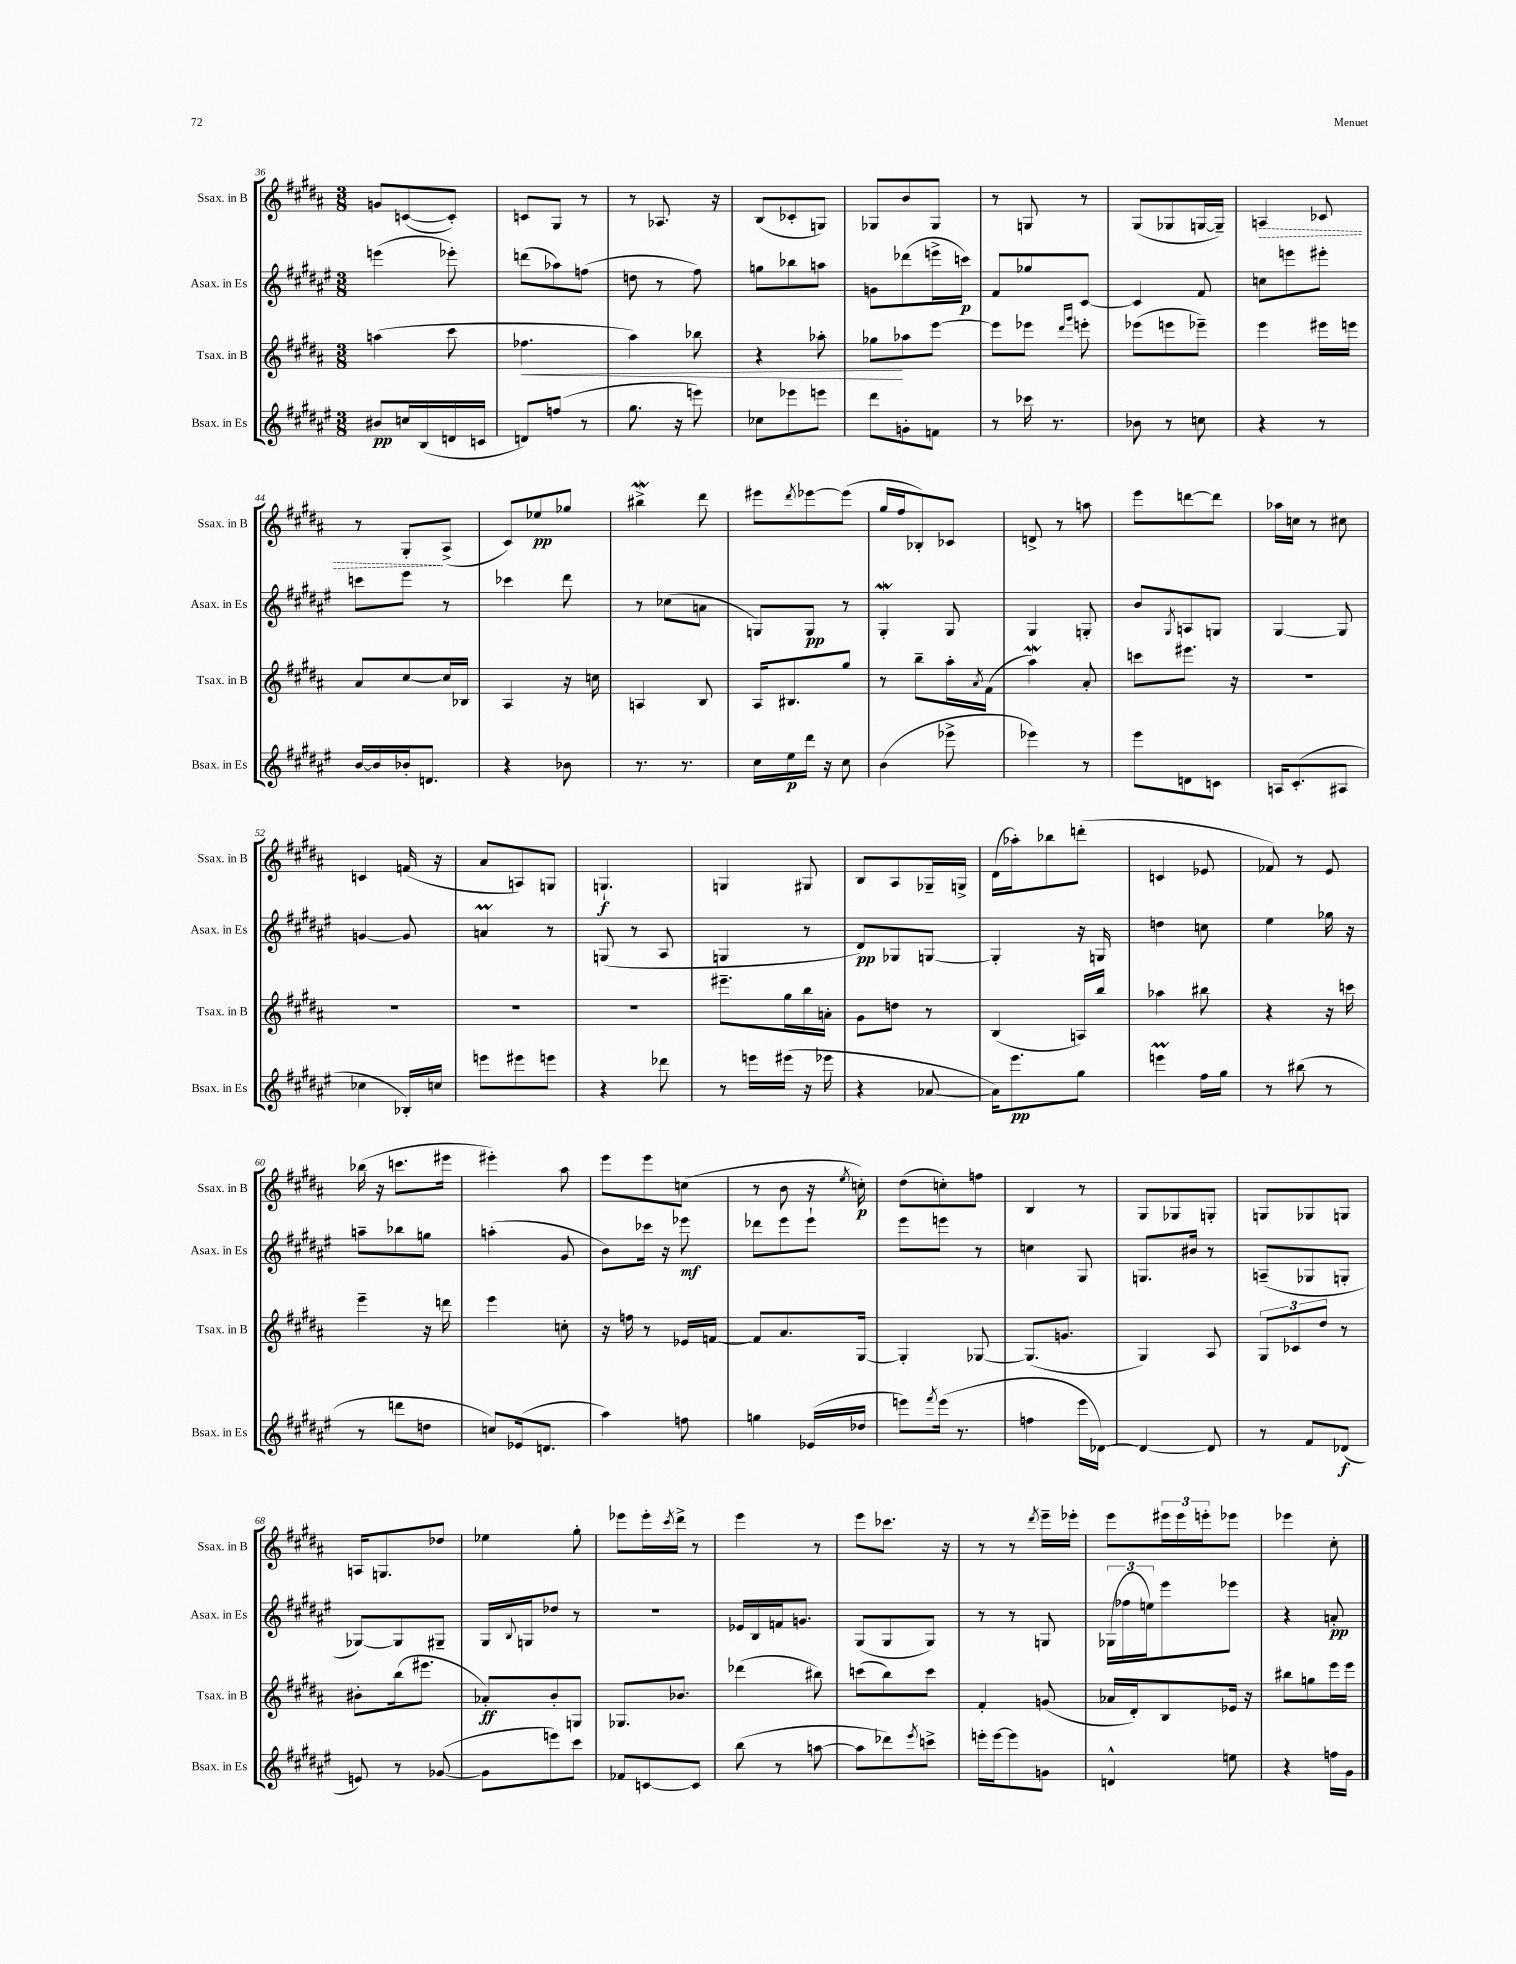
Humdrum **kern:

**kern	**dynam	**kern	**dynam	**kern	**dynam	**kern	**dynam
*part4	*part4	*part3	*part3	*part2	*part2	*part1	*part1
*staff4	*staff4	*staff3	*staff3	*staff2	*staff2	*staff1	*staff1
*I"Bsax. in Es	*	*I"Tsax. in B	*	*I"Asax. in Es	*	*I"Ssax. in B	*
*I'Bsax. in Es	*	*I'Tsax. in B	*	*I'Asax. in Es	*	*I'Ssax. in B	*
*clefG2	*	*clefG2	*	*clefG2	*	*clefG2	*
*k[f#c#g#d#a#e#]	*	*k[f#c#g#d#a#]	*	*k[f#c#g#d#a#e#]	*	*k[f#c#g#d#a#]	*
*M3/8	*	*M3/8	*	*M3/8	*	*M3/8	*
=36	=36	=36	=36	=36	=36	=36	=36
8b#X/L	pp	(4aan\	.	(4eeen\	.	8gn/L	.
16ccn/L	.	.	.	.	.	([8cn/	.
(16B/	.	.	.	.	.	.	.
16dn/	.	8ccc#\	.	8eee-X'\)	.	8c'/J])	.
16cn/JJ	.	.	.	.	.	.	.
=37	=37	=37	=37	=37	=37	=37	=37
!	!	!	!LO:HP:b	!	!	!	!
8dn/L)	.	4.ff-X\	<	(8dddn\L	.	8cn/L	.
(8ffn/J	.	.	.	8aa-X\)	.	8G#/J	.
8r	.	.	.	(8ffn\J	.	8r	.
=38	=38	=38	=38	=38	=38	=38	=38
8.gg#\	.	4aa#\)	.	8ddn\	.	8r	.
.	.	.	.	8r	.	8.A-X/	.
16r	.	.	.	.	.	.	.
8eeen\)	.	8bb-X\	.	8ff#\)	.	.	.
.	.	.	.	.	.	16r	.
=39	=39	=39	=39	=39	=39	=39	=39
8cc-X\L	.	4r	.	8ggn\L	.	(8B/L	.
8eee-X\	.	.	.	8bb-X\	.	8c-X'/	.
8eeen\J	.	8aa-X'\	.	8aan\J	.	8Gn/J)	.
=40	=40	=40	=40	=40	=40	=40	=40
8ddd#\L	.	8gg-X\L	.	8gn\L	.	8G-X/L	.
8gn'\	.	8aa-X\	[	(8ddd-X\	.	8b/	.
8fn\J	.	[8eee\J	.	16eeen^\L	.	8G-/J	.
.	.	.	.	16cccn\JJ)	p	.	.
=41	=41	=41	=41	=41	=41	=41	=41
8r	.	8eee\L]	.	8f#/L	.	8r	.
16ccc-X\	.	8eee-X\J	.	8gg-X/	.	8Gn/	.
8.r	.	.	.	.	.	.	.
.	.	16qqddd#/LL	.	.	.	.	.
.	.	16qqggg#/JJ	.	.	.	.	.
.	.	8eeen'\	.	[8c#/J	.	8r	.
=42	=42	=42	=42	=42	=42	=42	=42
8b-X\	.	(8eee-X\L	.	4c#/]	.	(8G#/L	.
8r	.	8eeen\	.	.	.	8G-X/	.
8ccn\	.	8eee-X~\J)	.	8f#/	.	[16Gn/L	.
.	.	.	.	.	.	16G~/JJ])	.
=43	=43	=43	=43	=43	=43	=43	=43
!	!	!	!	!	!	!	!LO:HP:b
4r	.	4eee\	.	8ccn\L	.	4An/	>
.	.	.	.	8eeen\	.	.	.
8r	.	16eee#X\LL	.	8eee#X'\J	.	8c-X/	.
.	.	16eeen\JJ	.	.	.	.	.
!!LO:LB:g=z
=44	=44	=44	=44	=44	=44	=44	=44
[16b/LL	.	8a#/L	.	8cccn\L	.	8r	.
16b/]	.	.	.	.	.	.	.
16b-X'/J	.	[8cc#/	.	8eee#\J	.	8G#'/L	.
8.dn/J	.	.	.	.	.	.	.
.	.	16cc#/L]	.	8r	.	(8A#^/J	]
.	.	16B-X/JJ	.	.	.	.	.
=45	=45	=45	=45	=45	=45	=45	=45
4r	.	4A#/	.	4ccc-X\	.	8c#/L)	.
.	.	.	.	.	.	8ee-X/	pp
8b-X\	.	16r	.	8ddd#\	.	8gg-X/J	.
.	.	16ccn\	.	.	.	.	.
=46	=46	=46	=46	=46	=46	=46	=46
8.r	.	4An/	.	8r	.	4bb#XW^\	.
.	.	.	.	(8cc-X\L	.	.	.
8.r	.	.	.	.	.	.	.
.	.	8B/	.	8an\J	.	8ddd#\	.
=47	=47	=47	=47	=47	=47	=47	=47
16cc#\LL	.	16A#/KL	.	8Gn/L)	.	8eee#X\L	.
16ee#\	p	8.B#X/	.	.	.	.	.
.	.	.	.	.	.	8qddd#/	.
16ddd#\JJ	.	.	.	8G/J	pp	[8eee-X\	.
16r	.	.	.	.	.	.	.
8cc#\	.	8gg#/J	.	8r	.	(8eee-\J]	.
=48	=48	=48	=48	=48	=48	=48	=48
(4b\	.	8r	.	4G#W'/	.	16gg#/LL	.
.	.	.	.	.	.	16ff#/J	.
.	.	8bb~\L	.	.	.	8B-X'/)	.
8eee-X^\	.	16aa#'\L	.	8G#/	.	8c-X/J	.
.	.	8qa#/	.	.	.	.	.
.	.	(16f#\JJ	.	.	.	.	.
=49	=49	=49	=49	=49	=49	=49	=49
4eee-X\)	.	4aa#W\)	.	4G#/	.	8dn^/	.
.	.	.	.	.	.	8r	.
8r	.	8a#'/	.	8Gn'/	.	8aan\	.
=50	=50	=50	=50	=50	=50	=50	=50
8eee#\L	.	8cccn\L	.	8b/L	.	8eee\L	.
.	.	.	.	8qG#/	.	.	.
8dn\	.	8.eee#X\J	.	8An/	.	[8dddn\	.
8cn\J	.	.	.	8Gn/J	.	8ddd\J]	.
.	.	16r	.	.	.	.	.
=51	=51	=51	=51	=51	=51	=51	=51
16An/KL	.	4.r	.	[4G#/	.	16aa-X\LL	.
(8.c#'/	.	.	.	.	.	16ccn\JJ	.
.	.	.	.	.	.	8r	.
8A#X/J	.	.	.	8G#/]	.	8cc#X\	.
!!LO:LB:g=z
=52	=52	=52	=52	=52	=52	=52	=52
4cc-X\	.	4.r	.	[4gn/	.	4cn/	.
16B-X'/LL)	.	.	.	8g/]	.	(16fn/	.
16ccn/JJ	.	.	.	.	.	16r	.
=53	=53	=53	=53	=53	=53	=53	=53
8eeen\L	.	4.r	.	4anM/	.	8a#/L	.
8eee#X\	.	.	.	.	.	8An/)	.
8eeen\J	.	.	.	8r	.	8Gn/J	.
=54	=54	=54	=54	=54	=54	=54	=54
4r	.	4.r	.	(8Gn/	.	4.Gn`/	f
.	.	.	.	8r	.	.	.
8ddd-X\	.	.	.	8A#/	.	.	.
=55	=55	=55	=55	=55	=55	=55	=55
8r	.	8.eee#X~\L	.	4Gn/	.	4Gn/	.
16eeen\LL	.	.	.	.	.	.	.
(16eee#X\JJ	.	16gg#\L	.	.	.	.	.
16r	.	16bb\	.	8r	.	8G#X/	.
16eee-X\	.	16an'\JJ	.	.	.	.	.
=56	=56	=56	=56	=56	=56	=56	=56
4r	.	8g#\L	.	8d#/L)	pp	8B/L	.
.	.	8ddn\J	.	8G-X/	.	8A#/	.
[8a-X/	.	8r	.	[8Gn/J	.	16G-X~/L	.
.	.	.	.	.	.	16Gn^/JJ	.
=57	=57	=57	=57	=57	=57	=57	=57
16a-\KL])	.	(4B/	.	4G'/]	.	(16d#\LL	.
8.eee#\	pp	.	.	.	.	16aa-X'\J)	.
.	.	.	.	.	.	8bb-X\	.
8gg#\J	.	16An/LL)	.	16r	.	(8dddn'\J	.
.	.	16bb/JJ	.	16Gn/	.	.	.
=58	=58	=58	=58	=58	=58	=58	=58
4eeenM\	.	4aa-X\	.	4ddn\	.	4cn/	.
16ff#\LL	.	8bb#X\	.	8ccn\	.	8e-X/	.
16gg#\JJ	.	.	.	.	.	.	.
=59	=59	=59	=59	=59	=59	=59	=59
8r	.	4r	.	4ee#\	.	8f-X/)	.
(8bb#X\	.	.	.	.	.	8r	.
8r	.	16r	.	16gg-X\	.	8e/	.
.	.	16cccn\	.	16r	.	.	.
!!LO:LB:g=z
=60	=60	=60	=60	=60	=60	=60	=60
8r	.	4eee~\	.	8aan~\L	.	(16bb-X\	.
.	.	.	.	.	.	16r	.
8dddn\L	.	.	.	8bb-X\	.	8.cccn\L	.
8ddn\J	.	16r	.	8ggn\J	.	.	.
.	.	16dddn\	.	.	.	16eee#X\Jk	.
=61	=61	=61	=61	=61	=61	=61	=61
8ccn/L)	.	4eee\	.	(4aan'\	.	4eee#X'\)	.
(16e-X/k	.	.	.	.	.	.	.
8.dn/J	.	.	.	.	.	.	.
.	.	8ccn'\	.	8g#/	.	8aa#\	.
=62	=62	=62	=62	=62	=62	=62	=62
4aa#\)	.	16r	.	8b\L)	.	8eee\L	.
.	.	16ffn\	.	.	.	.	.
.	.	8r	.	16ccc-X\Jk	.	8eee\	.
.	.	.	.	16r	.	.	.
8ffn\	.	16e-X/LL	.	8eee-X\	mf	(8ccn\J	.
.	.	[16fn/JJ	.	.	.	.	.
=63	=63	=63	=63	=63	=63	=63	=63
4ggn\	.	8f/L]	.	8ddd-X\L	.	8r	.
.	.	8.a#/	.	8eee#\	.	8b\	.
(16e-X/LL	.	.	.	8eee#`\J	.	16r	.
.	.	.	.	.	.	8qee/	.
16dd-X/JJ	.	[16G#/Jk	.	.	.	16ccn'\)	p
=64	=64	=64	=64	=64	=64	=64	=64
8eeen\L)	.	4G#'/]	.	8eee#\L	.	(8dd#\L	.
8qfff#/	.	.	.	.	.	.	.
(16eee\Jk	.	.	.	8eeen\J	.	8ccn'\)	.
8.r	.	.	.	.	.	.	.
.	.	[8G-X/	.	8r	.	8ffn\J	.
=65	=65	=65	=65	=65	=65	=65	=65
4ffn\	.	(8.G-/L]	.	4ccn\	.	4B/	.
.	.	8.gn/J	.	.	.	.	.
16eee#\LL	.	.	.	8G#/	.	8r	.
[16d-X\JJ)	.	.	.	.	.	.	.
=66	=66	=66	=66	=66	=66	=66	=66
4d-/_	.	4G#/)	.	8.Gn/L	.	8G#/L	.
.	.	.	.	.	.	8G-X/	.
.	.	.	.	16b#X/Jk	.	.	.
8d-/]	.	8A#/	.	8r	.	8Gn'/J	.
=67	=67	=67	=67	=67	=67	=67	=67
8r	.	12G#/L	.	(8An~/L	.	8Gn/L	.
.	.	12c-X/	.	.	.	.	.
8f#/L	.	.	.	8G-X/	.	8G-X/	.
.	.	12dd#/J	.	.	.	.	.
(8d-X/J	f	8r	.	8Gn'/J	.	8Gn/J	.
!!LO:LB:g=z
=68	=68	=68	=68	=68	=68	=68	=68
8en/)	.	8b#X'\L	.	[8G-X/L)	.	16An/KL	.
.	.	.	.	.	.	8.Gn/	.
8r	.	(16bb\k	.	8G-/]	.	.	.
.	.	8.eee#X\J	.	.	.	.	.
([8g-X/	.	.	.	8G#X~/J	.	8dd-X/J	.
=69	=69	=69	=69	=69	=69	=69	=69
8g-\L]	.	8a-X'/L)	ff	16G#/LL	.	4ee-X\	.
.	.	.	.	8qqB/	.	.	.
.	.	.	.	16Gn/J	.	.	.
8eeen\)	.	8b'/	.	8dd-X/J	.	.	.
8ccc#\J	.	8Gn/J	.	8r	.	8gg#'\	.
=70	=70	=70	=70	=70	=70	=70	=70
8f-X/L	.	8.G-X/L	.	4.r	.	8eee-X\L	.
[8cn/	.	.	.	.	.	16eee-'\L	.
.	.	.	.	.	.	8qccc#/	.
.	.	8.b-X/J	.	.	.	16ddd#^\JJ	.
8c/J]	.	.	.	.	.	8r	.
=71	=71	=71	=71	=71	=71	=71	=71
(8bb\	.	(4ddd-X\	.	16e-X/LL	.	4eee\	.
.	.	.	.	16B/	.	.	.
8r	.	.	.	16fn/J	.	.	.
.	.	.	.	8.gn/J	.	.	.
[8aan\	.	8bb#X\)	.	.	.	8r	.
=72	=72	=72	=72	=72	=72	=72	=72
8aa\L]	.	(8cccn\L	.	(8G#/L	.	8eee\L	.
8ddd-X\)	.	8bb\)	.	8G#/	.	8.ccc-X\J	.
8qeee#/	.	.	.	.	.	.	.
8cccn^\J	.	8ccc\J	.	8G#/J)	.	.	.
.	.	.	.	.	.	16r	.
=73	=73	=73	=73	=73	=73	=73	=73
16eeen'\LL	.	4f#'/	.	8r	.	8r	.
[16eee\J	.	.	.	.	.	.	.
8eee\]	.	.	.	8r	.	8r	.
.	.	.	.	.	.	8qddd#/	.
8gn\J	.	(8gn/	.	8Gn/	.	16eee~\LL	.
.	.	.	.	.	.	16eee-X'\JJ	.
=74	=74	=74	=74	=74	=74	=74	=74
4dn^^/	.	16a-X/LL	.	(24G-X\LL	.	8eee\L	.
.	.	.	.	24ff-X\	.	.	.
.	.	16d#'/J)	.	.	.	.	.
.	.	.	.	24een\J)	.	.	.
.	.	8B/	.	8eee#\	.	24eee#X\L	.
.	.	.	.	.	.	24eee#\	.
.	.	.	.	.	.	24eeen'\J	.
8een\	.	16e-X/Jk	.	8eee-X\J	.	8eee-X\J	.
.	.	16r	.	.	.	.	.
=75	=75	=75	=75	=75	=75	=75	=75
4r	.	8bb#X\L	.	4r	.	4eee-X\	.
.	.	8ggn\	.	.	.	.	.
16ffn\LL	.	16eee\L	.	8an'/	pp	8cc#'\	.
16g#\JJ	.	16eee\JJ	.	.	.	.	.
==	==	==	==	==	==	==	==
*-	*-	*-	*-	*-	*-	*-	*-
